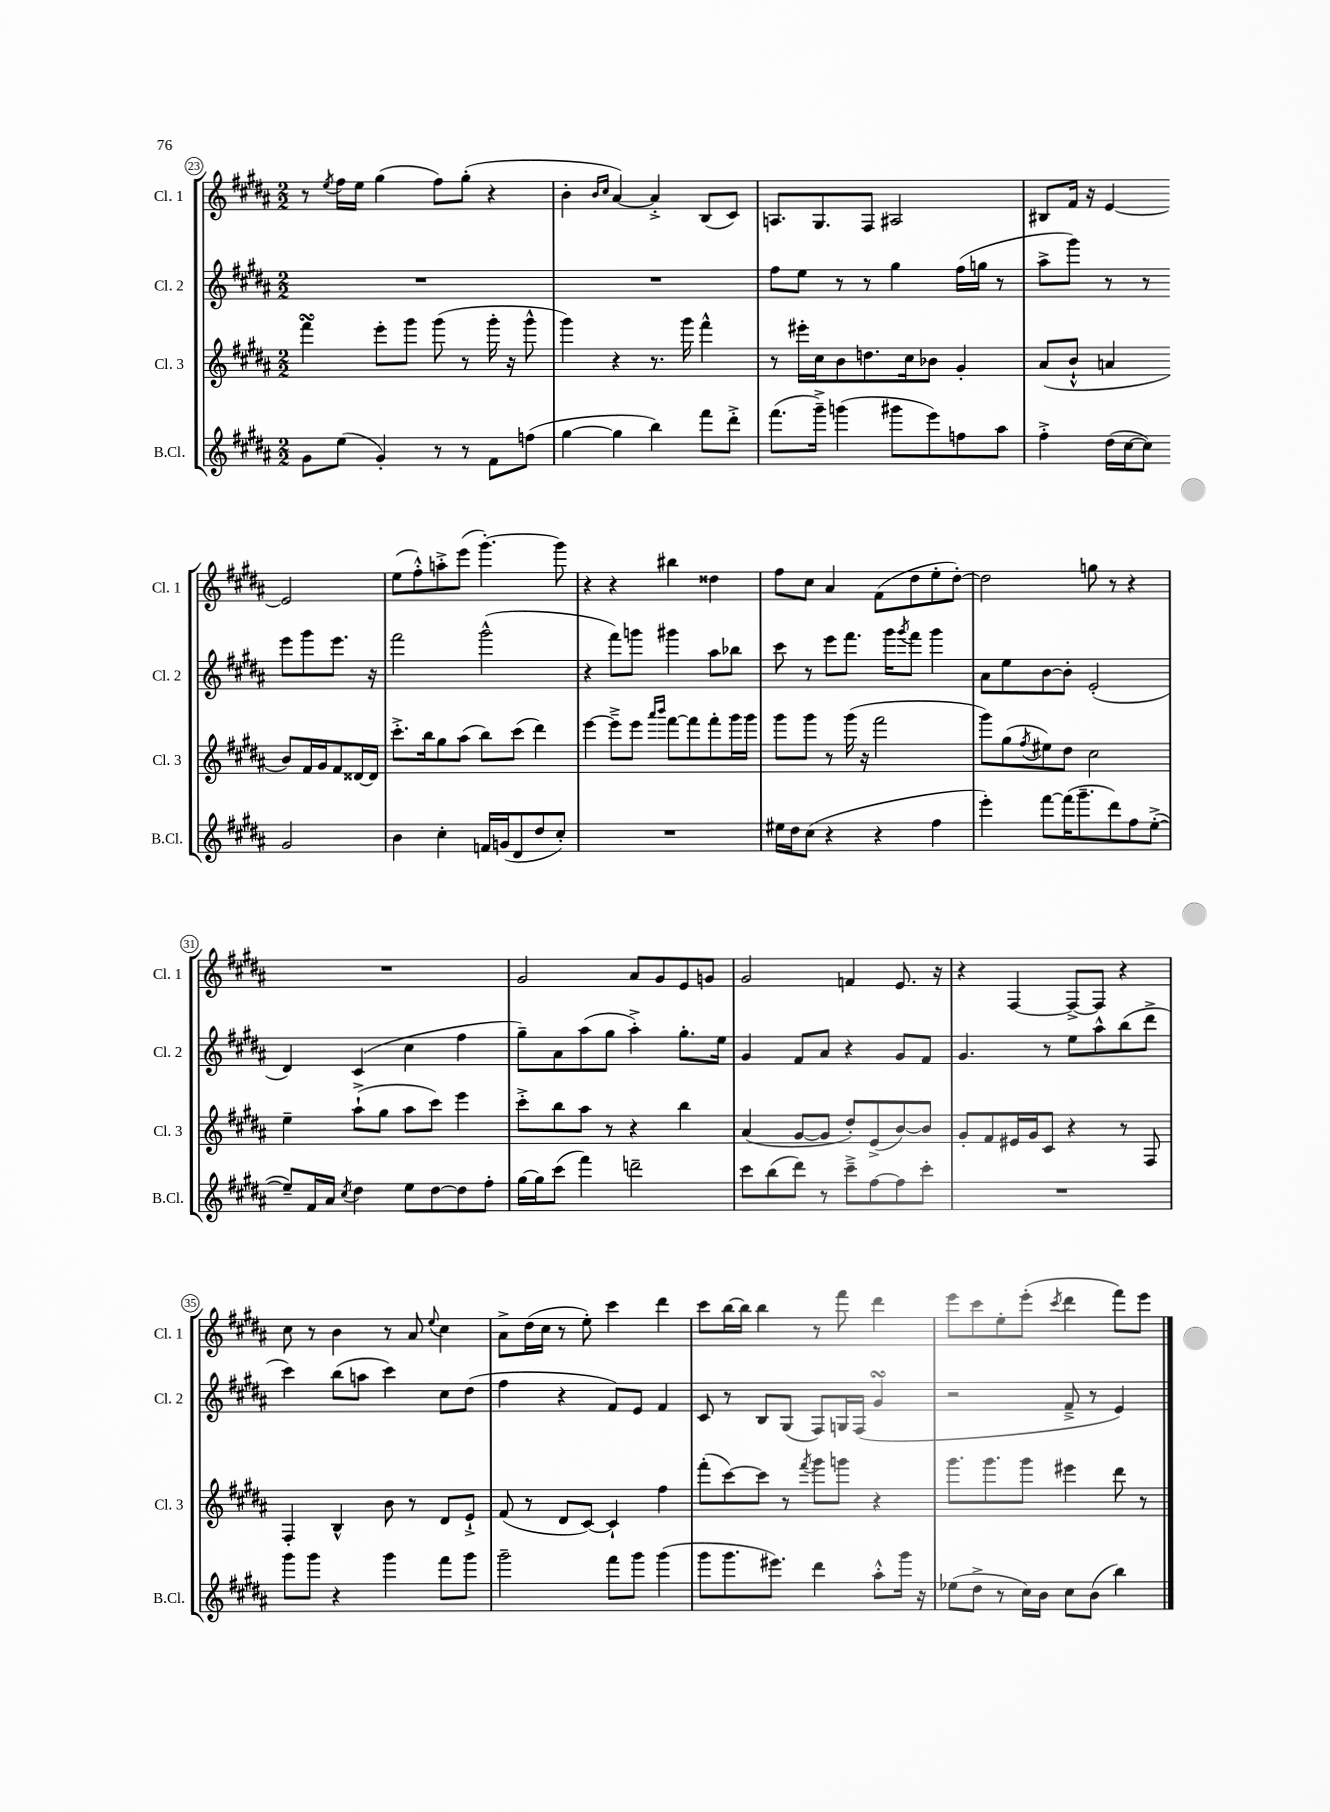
<<
\new StaffGroup <<
\new Staff = "s0" \with { instrumentName = "Cl. 1" shortInstrumentName = "Cl. 1" } {
    \clef treble \key b \major \numericTimeSignature \time 2/2
    r8 \acciaccatura { e''8 } fis''16 e''16 gis''4( fis''8) gis''8-.( r4 |
    b'4-. \grace { b'16 cis''16 } ais'4~) ais'4-.-> b8( cis'8) |
    a8. gis8. fis8 ais2 |
    bis8 fis'16 r16 e'4~ e'2 |
    e''8( fis''8-.-^) a''8-.-> e'''8( gis'''4.~-.) gis'''8 |
    r4 r4 bis''4 disis''4 |
    fis''8 cis''8 ais'4 fis'8( dis''8 e''8-. dis''8~-.) |
    dis''2 g''8 r8 r4 |
    R1 |
    gis'2 ais'8 gis'8 e'8 g'8 |
    gis'2 f'4 e'8. r16 |
    r4 fis4~ fis8~-> fis8 r4 |
    cis''8 r8 b'4 r8 ais'8 \appoggiatura { e''8 } cis''4 |
    ais'8-> dis''16( cis''16 r8 e''8-.) cis'''4 dis'''4 |
    cis'''8 b''16~ b''16 b''4 r8 fis'''8 dis'''4 |
    e'''8 cis'''8 e''8-. e'''8-.( \acciaccatura { cis'''8 } dis'''4 fis'''8) e'''8 \bar "|." |
}
\new Staff = "s1" \with { instrumentName = "Cl. 2" shortInstrumentName = "Cl. 2" } {
    \clef treble \key b \major \numericTimeSignature \time 2/2
    R1 |
    R1 |
    fis''8 e''8 r8 r8 gis''4 fis''16( g''16 r8 |
    ais''8-> gis'''8) r8 r8 e'''8 gis'''8 e'''8. r16 |
    fis'''2 gis'''2-^( |
    r4 fis'''8) g'''8 gis'''4 ais''8 bes''8 |
    cis'''8 r8 e'''8 fis'''8. gis'''16 \acciaccatura { gis'''8 } fis'''8 gis'''4 |
    ais'8 e''8 b'8~ b'8-. e'2-.( |
    dis'4) cis'4( cis''4 fis''4 |
    gis''8--) ais'8 ais''8( gis''8 ais''4-.->) gis''8.-. e''16 |
    gis'4 fis'8 ais'8 r4 gis'8 fis'8 |
    gis'4. r8 e''8 ais''8-^ b''8( dis'''8-> |
    cis'''4) b''8( a''8 cis'''4) cis''8 dis''8( |
    fis''4 r4 fis'8) e'8 fis'4 |
    cis'8 r8 b8 gis8( fis8) g16 fis16( gis'4\turn |
    r2 fis'8---> r8 e'4) \bar "|." |
}
\new Staff = "s2" \with { instrumentName = "Cl. 3" shortInstrumentName = "Cl. 3" } {
    \clef treble \key b \major \numericTimeSignature \time 2/2
    fis'''4\turn e'''8-. gis'''8 gis'''8( r8 gis'''16-. r16 gis'''8-^ |
    gis'''4) r4 r8. gis'''16 fis'''4-^ |
    r8 eis'''16-. cis''16 b'8 d''8. cis''16 bes'8 gis'4-. |
    ais'8( b'8-!-^ a'4 b'8) fis'16 gis'16 fis'8 disis'16~ disis'16 |
    cis'''8.-.-> b''16 gis''8 ais''8( b''8) cis'''8( dis'''4) |
    e'''4~ e'''8---> e'''8 \grace { ais'''16 b'''16 } fis'''8~ fis'''8 fis'''8-. gis'''16 gis'''16 |
    gis'''8 gis'''8 r8 gis'''16( r16 fis'''2 |
    gis'''8) gis''8( \acciaccatura { fis''8 } eis''8) dis''8 cis''2 |
    e''4-- ais''8-!->( gis''8 ais''8 cis'''8) e'''4 |
    cis'''8-.-> b''8 ais''8 r8 r4 b''4 |
    ais'4( gis'8~ gis'8 dis''8-.) e'8->( b'8~) b'8 |
    gis'8-. fis'8 eis'16 gis'16 cis'8 r4 r8 fis8 |
    fis4-. b4-^ b'8 r8 dis'8 e'8-!-> |
    fis'8( r8 dis'8 cis'8~) cis'4-! fis''4 |
    fis'''8-.( cis'''8~) cis'''8 r8 \acciaccatura { fis'''8 } gis'''8 g'''8 r4 |
    gis'''8. gis'''8. gis'''8 eis'''4 dis'''8 r8 \bar "|." |
}
\new Staff = "s3" \with { instrumentName = "B.Cl." shortInstrumentName = "B.Cl." } {
    \clef treble \key b \major \numericTimeSignature \time 2/2
    gis'8 e''8( gis'4-.) r8 r8 fis'8 f''8( |
    gis''4~ gis''4 b''4) fis'''8 dis'''8-.-> |
    fis'''8.( gis'''16--->) g'''4( gis'''8 e'''8) f''8 ais''8 |
    fis''4-.-> dis''16( cis''16~ cis''8) gis'2 |
    b'4 cis''4-. f'16 g'16( dis'8 dis''8 cis''8-.) |
    R1 |
    eis''16 dis''16 cis''8( r4 r4 fis''4 |
    e'''4-.) fis'''8~ fis'''16( gis'''8.-- dis'''8) fis''8 e''8~-.->( |
    e''8--) fis'16 ais'16 \acciaccatura { cis''8 } dis''4 e''8 dis''8~ dis''8 fis''8-. |
    gis''16~ gis''16 cis'''8( fis'''4) d'''2-- |
    cis'''8 b''8( dis'''8) r8 cis'''8---> fis''8~ fis''8 cis'''8-. |
    R1 |
    gis'''8 gis'''8 r4 gis'''4 fis'''8 gis'''8 |
    gis'''2-- fis'''8 gis'''8 gis'''4( |
    gis'''8 gis'''8. eis'''8.) dis'''4 ais''8-.-^ gis'''16 r16 |
    ees''8( dis''8-> r8 cis''16) b'16 cis''8 b'8( b''4) \bar "|." |
}
>>
>>
\layout { \context { \Score currentBarNumber = #23 \override BarNumber.stencil = #(make-stencil-circler 0.1 0.3 ly:text-interface::print) } }
